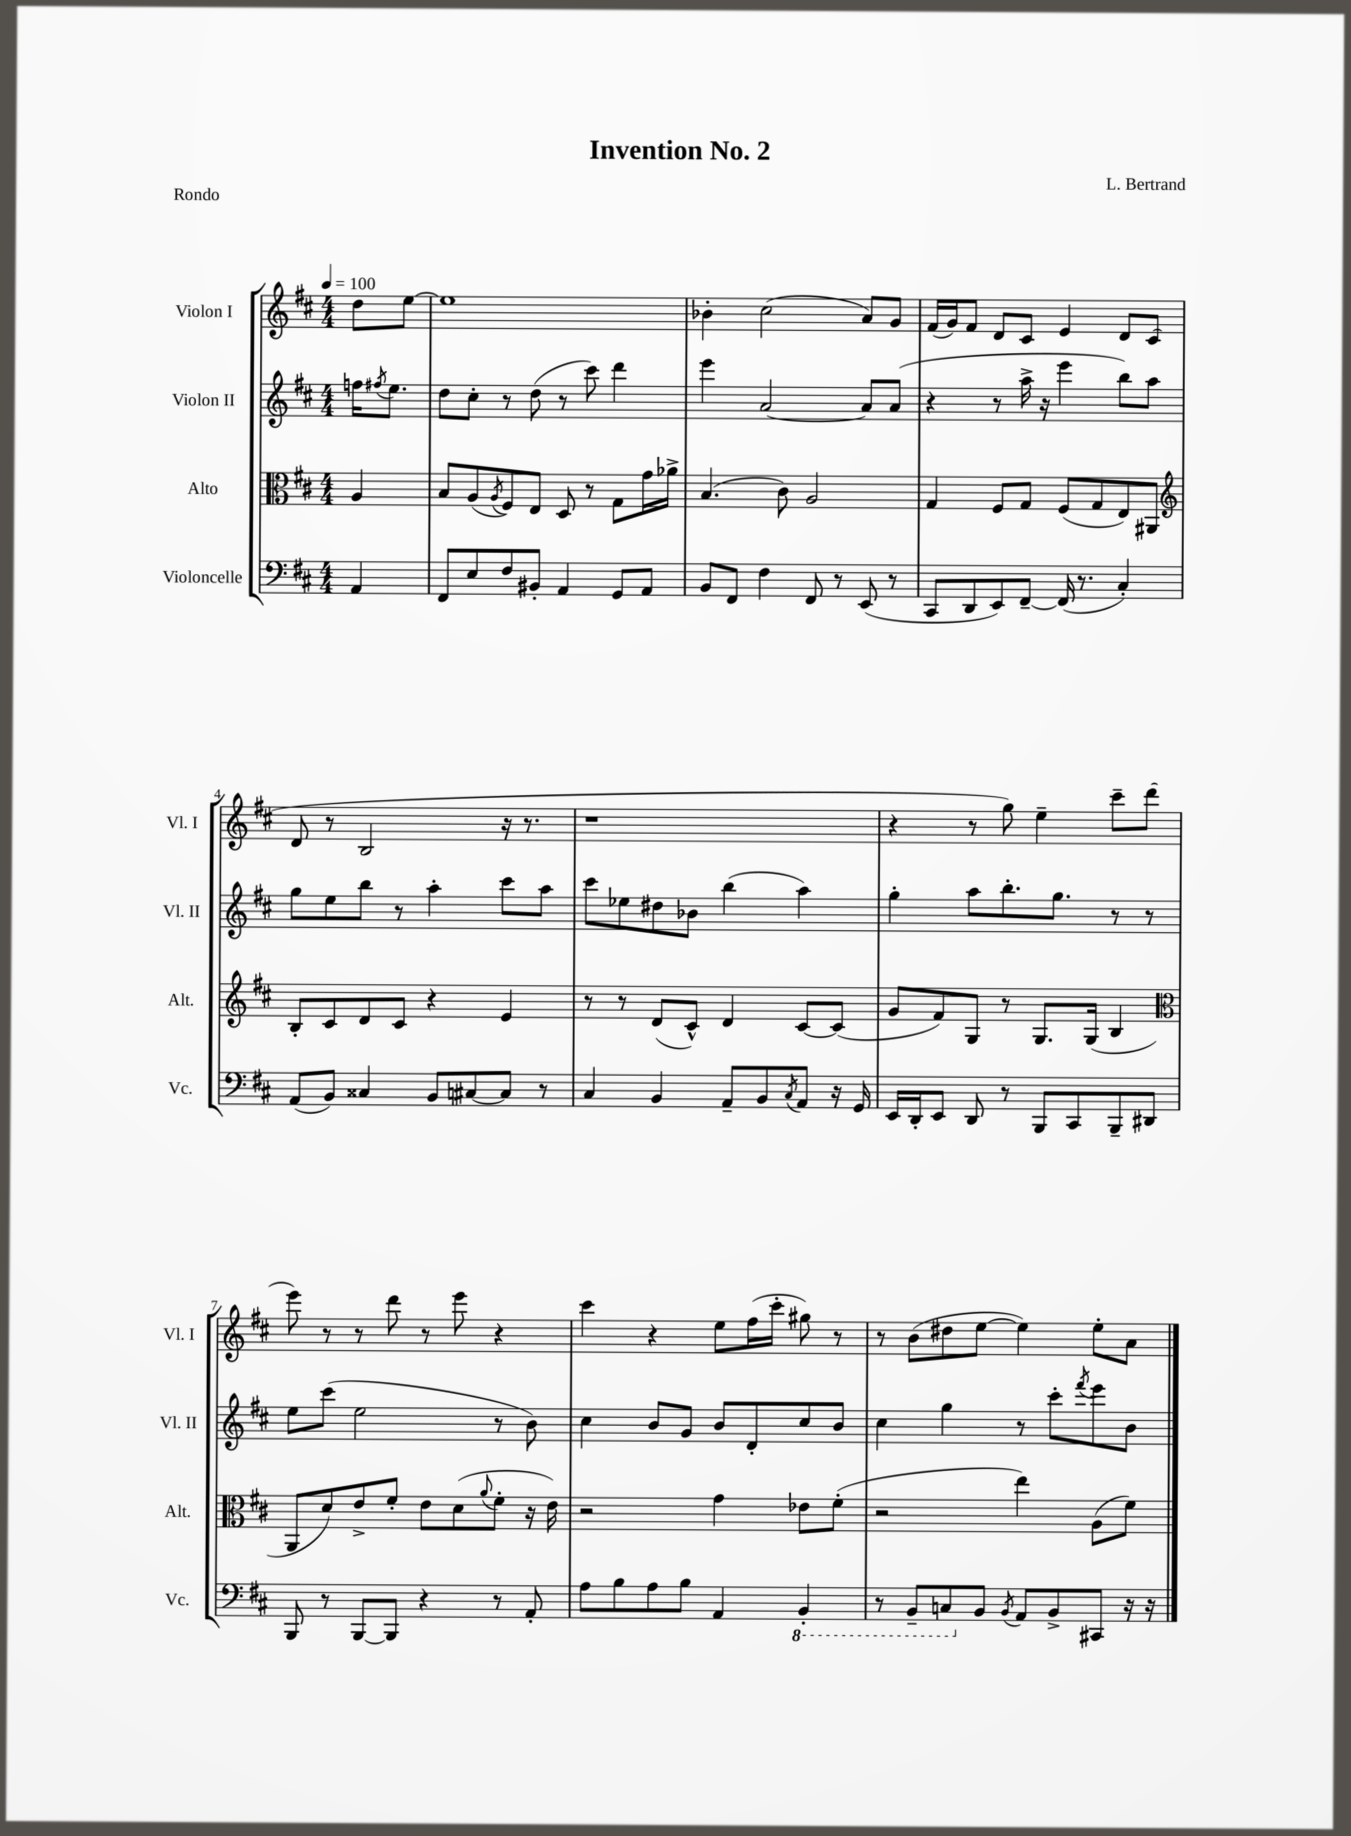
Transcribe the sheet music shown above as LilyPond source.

\header { title = "Invention No. 2" composer = "L. Bertrand" piece = "Rondo" }
<<
\new StaffGroup <<
\new Staff = "s0" \with { instrumentName = "Violon I" shortInstrumentName = "Vl. I" } {
    \clef treble \key d \major \numericTimeSignature \time 4/4 \partial 4 \tempo 4 = 100
    d''8 e''8~ |
    e''1 |
    bes'4-. cis''2( a'8) g'8 |
    fis'16( g'16) fis'8 d'8 cis'8 e'4 d'8 cis'8( |
    d'8 r8 b2 r16 r8. |
    r1 |
    r4 r8 g''8) e''4-- cis'''8-- d'''8( |
    e'''8) r8 r8 d'''8 r8 e'''8 r4 |
    cis'''4 r4 e''8 fis''16( cis'''16-. gis''8) r8 |
    r8 b'8( dis''8 e''8~ e''4) e''8-. a'8 \bar "|." |
}
\new Staff = "s1" \with { instrumentName = "Violon II" shortInstrumentName = "Vl. II" } {
    \clef treble \key d \major \numericTimeSignature \time 4/4 \partial 4
    f''16 \acciaccatura { fis''8 } e''8. |
    d''8 cis''8-. r8 d''8( r8 cis'''8) d'''4 |
    e'''4 a'2~ a'8 a'8( |
    r4 r8 a''16-> r16 e'''4 b''8) a''8 |
    g''8 e''8 b''8 r8 a''4-. cis'''8 a''8 |
    cis'''8 ees''8 dis''8 bes'8 b''4( a''4) |
    g''4-. a''8 b''8.-. g''8. r8 r8 |
    e''8 cis'''8( e''2 r8 b'8) |
    cis''4 b'8 g'8 b'8 d'8-. cis''8 b'8 |
    cis''4 g''4 r8 cis'''8-. \acciaccatura { fis'''8 } e'''8 b'8 \bar "|." |
}
\new Staff = "s2" \with { instrumentName = "Alto" shortInstrumentName = "Alt." } {
    \clef alto \key d \major \numericTimeSignature \time 4/4 \partial 4
    a4 |
    b8 a8( \acciaccatura { a8 } fis8) e8 d8 r8 g8 g'16 aes'16-> |
    b4.( cis'8) a2 |
    g4 fis8 g8 fis8( g8 e8) ais,8 |
    \clef treble b8-. cis'8 d'8 cis'8 r4 e'4 |
    r8 r8 d'8( cis'8-^) d'4 cis'8~ cis'8( |
    g'8 fis'8) g8 r8 g8. g16( b4 |
    \clef alto a,8 d'8) e'8-> fis'8-. e'8 d'8( \appoggiatura { a'8 } fis'8-. r16 e'16) |
    r2 g'4 ees'8 fis'8-.( |
    r2 e''4) a8( fis'8) \bar "|." |
}
\new Staff = "s3" \with { instrumentName = "Violoncelle" shortInstrumentName = "Vc." } {
    \clef bass \key d \major \numericTimeSignature \time 4/4 \partial 4
    a,4 |
    fis,8 e8 fis8 bis,8-. a,4 g,8 a,8 |
    b,8 fis,8 fis4 fis,8 r8 e,8( r8 |
    cis,8 d,8 e,8) fis,8~-- fis,16( r8. cis4-.) |
    a,8( b,8) cisis4 b,8 cis8~ cis8 r8 |
    cis4 b,4 a,8-- b,8 \acciaccatura { cis8 } a,8 r16 g,16 |
    e,16 d,16-. e,8 d,8 r8 b,,8 cis,8 b,,8-- dis,8 |
    b,,8 r8 b,,8~ b,,8 r4 r8 a,8-. |
    a8 b8 a8 b8 a,4 \ottava #-1 b,,4-. |
    r8 b,,8-- c,8 \ottava #0 b,8 \acciaccatura { b,8 } a,8 b,8-> cis,8 r16 r16 \bar "|." |
}
>>
>>
